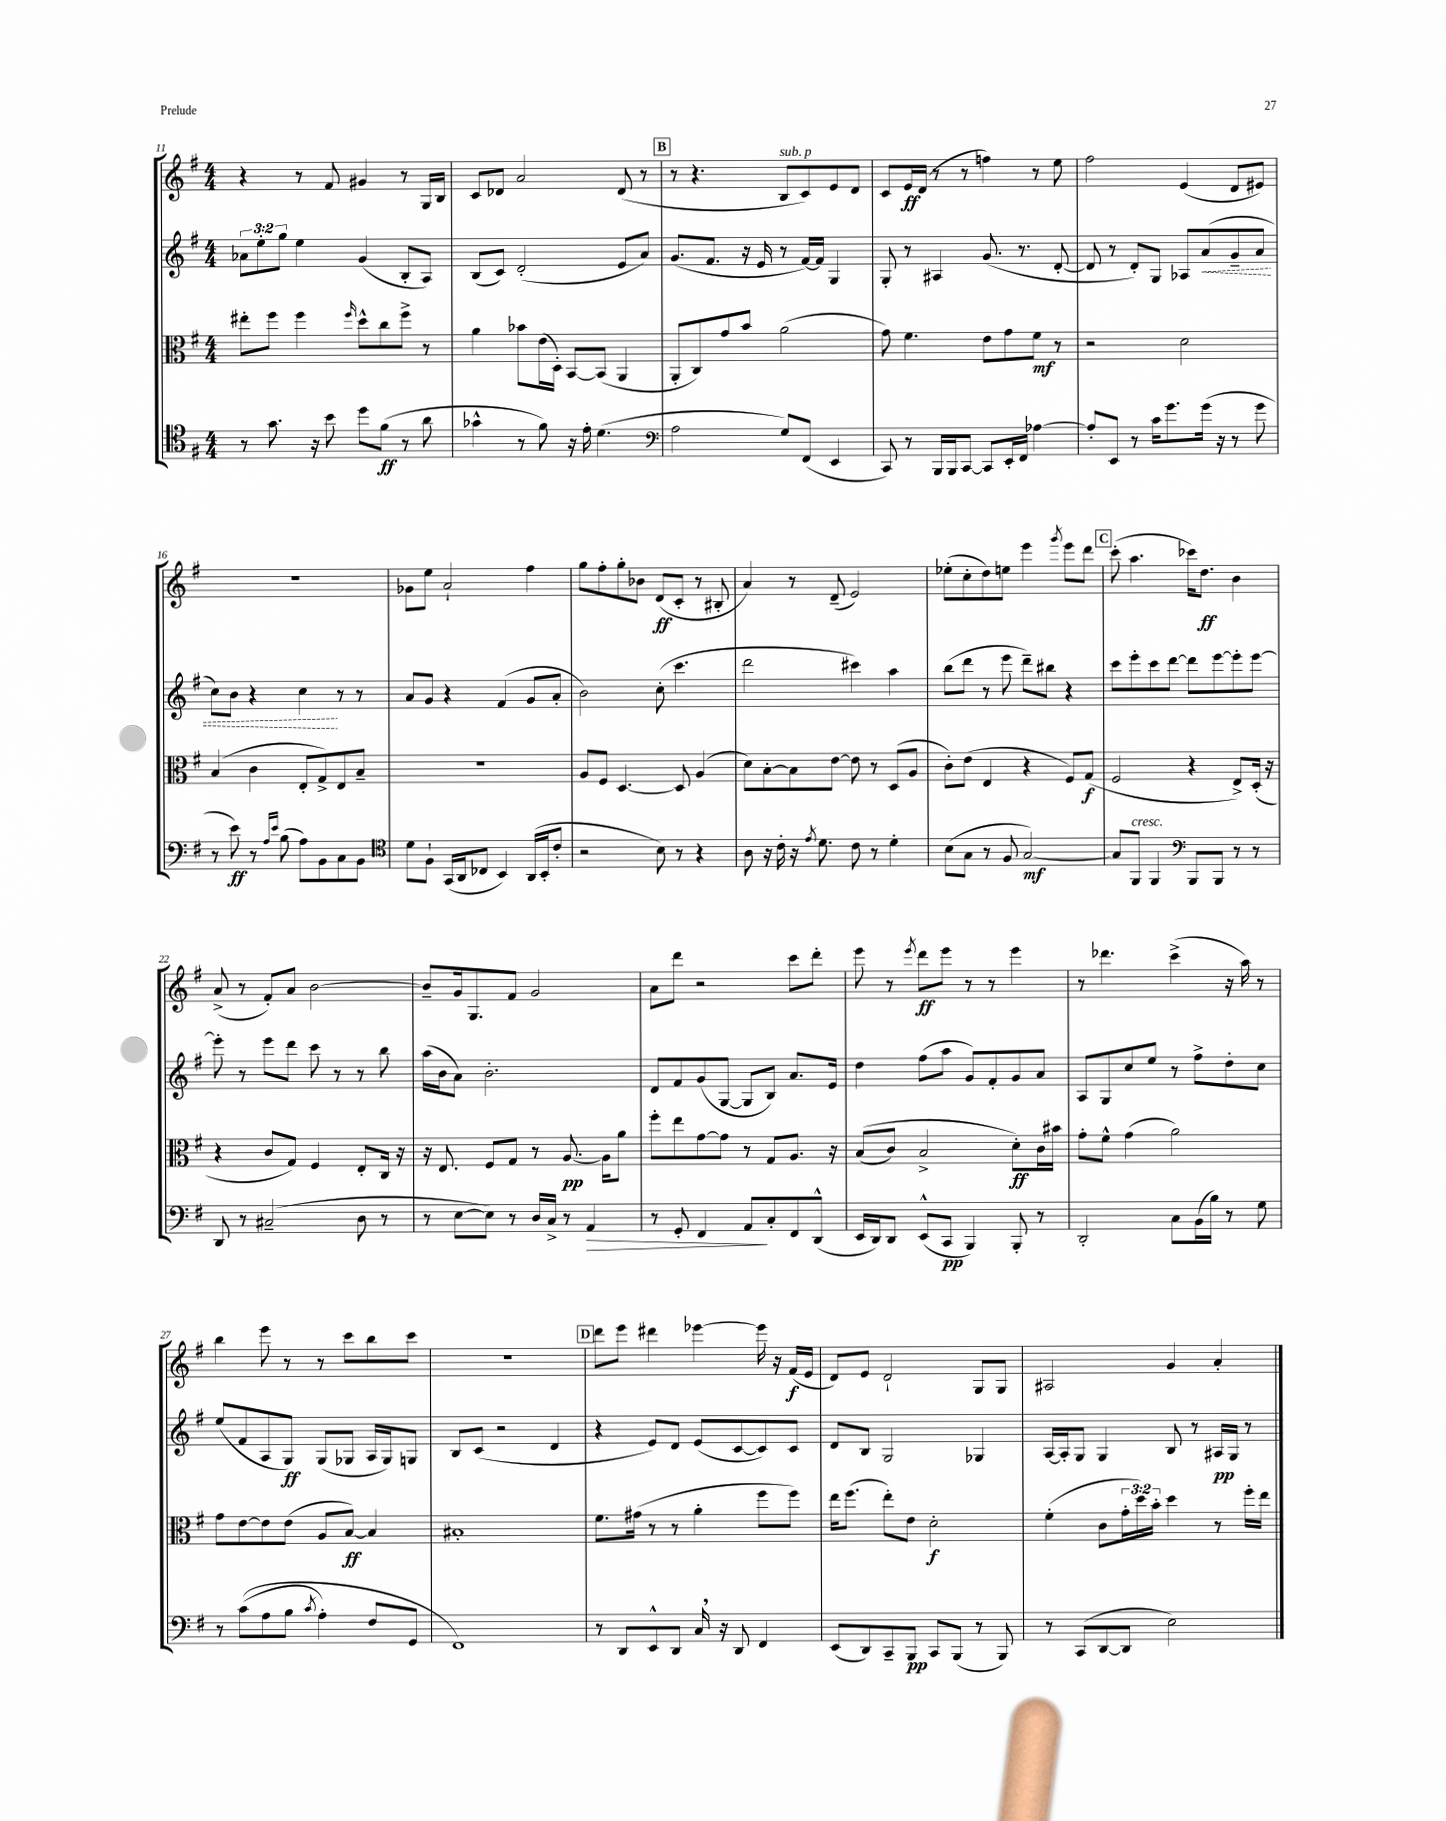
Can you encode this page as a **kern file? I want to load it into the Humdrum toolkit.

**kern	**dynam	**kern	**dynam	**kern	**dynam	**kern	**dynam
*part4	*part4	*part3	*part3	*part2	*part2	*part1	*part1
*staff4	*staff4	*staff3	*staff3	*staff2	*staff2	*staff1	*staff1
*clefC4	*	*clefC3	*	*clefG2	*	*clefG2	*
*k[f#]	*	*k[f#]	*	*k[f#]	*	*k[f#]	*
*M4/4	*	*M4/4	*	*M4/4	*	*M4/4	*
=11	=11	=11	=11	=11	=11	=11	=11
8r	.	8ee#X'\L	.	12a-X\L	.	4r	.
.	.	.	.	12ee'\	.	.	.
8.g\	.	8ff#\J	.	.	.	.	.
.	.	.	.	12gg\J	.	.	.
.	.	4ff#\	.	4ee\	.	8r	.
16r	.	.	.	.	.	.	.
8b\	.	.	.	.	.	8f#/	.
.	.	16qqff#/	.	.	.	.	.
8dd\L	.	8dd^^\L	.	(4g/	.	4g#X/	.
(8f#\J	ff	8cc\	.	.	.	.	.
8r	.	8ff#^\J	.	8B'/L	.	8r	.
8a\	.	8r	.	8A/J)	.	16G/LL	.
.	.	.	.	.	.	16B/JJ	.
=12	=12	=12	=12	=12	=12	=12	=12
4g-X^^\	.	4a\	.	(8B/L	.	8c/L	.
.	.	.	.	8c/J)	.	8d-X/J	.
8r	.	8b-X\L	.	(2d'/	.	2a/	.
8f#\)	.	(16e\L	.	.	.	.	.
.	.	16D'\JJ)	.	.	.	.	.
16r	.	[8BB/L	.	.	.	.	.
16e'\	.	.	.	.	.	.	.
(4.d\	.	(8BB/J]	.	.	.	.	.
.	.	4AA/	.	8e/L	.	(8d-/	.
.	.	.	.	8a/J)	.	8r	.
!!LO:REH:place=s1:t=B
=13	=13	=13	=13	=13	=13	=13	=13
*clefF4	*	*	*	*	*	*	*
2A\	.	8AA'/L	.	(8.g/L	.	8r	.
.	.	8C/)	.	.	.	4.r	.
.	.	.	.	8.f#/J	.	.	.
.	.	8g/	.	.	.	.	.
.	.	8b/J	.	16r	.	.	.
.	.	.	.	16e/	.	.	.
!	!	!	!	!	!	!LO:TX:a:i:t=sub. p	!
8G/L)	.	(2a\	.	8r	.	8B/L	.
(8FF#/J	.	.	.	[16f#/LL)	.	8c/)	.
.	.	.	.	16f#/JJ]	.	.	.
4EE/	.	.	.	4G/	.	8e/	.
.	.	.	.	.	.	8d/J	.
=14	=14	=14	=14	=14	=14	=14	=14
8CC/)	.	8g\)	.	8G'/	.	8c/L	.
8r	.	4.f#\	.	8r	.	16e/L	ff
.	.	.	.	.	.	(16d/JJ	.
16BBB/LL	.	.	.	4A#X/	.	8r	.
16BBB/J	.	.	.	.	.	.	.
[8CC/J	.	.	.	.	.	8r	.
8CC/L]	.	8e\L	.	(8.g/	.	4ffn\)	.
16EE'/L	.	8g\	.	.	.	.	.
16FF#/JJ	.	.	.	8.r	.	.	.
[4A-X\	.	8f#\J	mf	.	.	8r	.
.	.	8r	.	[8d'/	.	8ee\	.
=15	=15	=15	=15	=15	=15	=15	=15
8A-'/L]	.	2r	.	8d/]	.	2ff#\	.
8EE/J	.	.	.	8r	.	.	.
8r	.	.	.	8d'/L)	.	.	.
16c\KL	.	.	.	8G/J	.	.	.
8.g\	.	.	.	.	.	.	.
.	.	2d\	.	8A-X/L	.	(4e/	.
!	!	!	!	!	!LO:HP:b	!	!
(16g\Jk	.	.	.	(8a/	<	.	.
16r	.	.	.	.	.	.	.
8r	.	.	.	8g~/	.	8d/L	.
8g\	.	.	.	8a/J	.	8e#X/J)	.
!!LO:LB:g=z
=16	=16	=16	=16	=16	=16	=16	=16
8r	.	(4B/	.	8cc\L)	.	1r	.
8e\)	ff	.	.	8b\J	.	.	.
8r	.	4c\	.	4r	.	.	.
16qqA/LL	.	.	.	.	.	.	.
16qqe/JJ	.	.	.	.	.	.	.
(8B\	.	.	.	.	.	.	.
8A\L)	.	8E'/L	.	4cc\	.	.	.
8BB\	.	8G^/)	.	.	.	.	.
8C\	.	8E/	.	8r	[	.	.
8BB\J	.	8B~/J	.	8r	.	.	.
=17	=17	=17	=17	=17	=17	=17	=17
*clefC4	*	*	*	*	*	*	*
8d\L	.	1r	.	8a/L	.	8g-X\L	.
8F#`\J	.	.	.	8g/J	.	8ee\J	.
(16GG/LL	.	.	.	4r	.	2a`/	.
16AA/J	.	.	.	.	.	.	.
8C-X/J	.	.	.	.	.	.	.
4BB/)	.	.	.	(4f#/	.	.	.
(16AA/LL	.	.	.	8g/L	.	4ff#\	.
16BB'/J	.	.	.	.	.	.	.
8c'/J	.	.	.	8a'/J	.	.	.
=18	=18	=18	=18	=18	=18	=18	=18
2r	.	8A/L	.	2b\)	.	8gg\L	.
.	.	8F#/J	.	.	.	8ff#'\	.
.	.	[4.D/	.	.	.	8gg'\	.
.	.	.	.	.	.	8b-X\J	.
8B\)	.	.	.	(8cc'\	.	(8d/L	ff
8r	.	8D/]	.	4.ccc\	.	8c'/J	.
4r	.	(4A/	.	.	.	8r	.
.	.	.	.	.	.	8B#X'/	.
=19	=19	=19	=19	=19	=19	=19	=19
8A\	.	8d\L)	.	2ddd\	.	4a/)	.
16r	.	[8B'\	.	.	.	.	.
16c'\	.	.	.	.	.	.	.
16r	.	8B\]	.	.	.	8r	.
8qe/	.	.	.	.	.	.	.
8.d\	.	.	.	.	.	.	.
.	.	[8e\J	.	.	.	(8d~/	.
8c\	.	8e\]	.	4ccc#X\)	.	2e/)	.
8r	.	8r	.	.	.	.	.
4d'\	.	(8D/L	.	4aa\	.	.	.
.	.	8A/J	.	.	.	.	.
=20	=20	=20	=20	=20	=20	=20	=20
(8B\L	.	8c'\L)	.	(8bb\L	.	(8ee-X'\L	.
8G\J	.	(8e\J	.	8ddd\J	.	8cc'\	.
8r	.	4E/	.	8r	.	8dd\)	.
8F#/	.	.	.	8eee\	.	8een\J	.
[2G/)	mf	4r	.	8ddd~\L)	.	4eee\	.
.	.	.	.	8bb#X\J	.	.	.
.	.	.	.	.	.	8qggg/	.
.	.	8F#/L)	.	4r	.	8eee\L	.
.	.	(8G/J	f	.	.	8ddd\J	.
!!LO:REH:place=s1:t=C
=21	=21	=21	=21	=21	=21	=21	=21
8G/L]	.	2F#/	.	8ccc\L	.	(8ccc'\	.
!LO:TX:a:i:t=cresc.	!	!	!	!	!	!	!
8FF#/J	.	.	.	8eee'\	.	4.aa\	.
4FF#/	.	.	.	8ccc\	.	.	.
.	.	.	.	[8ddd\J	.	.	.
*clefF4	*	*	*	*	*	*	*
8BBB/L	.	4r	.	8ddd\L]	.	16ccc-X\KL)	.
.	.	.	.	.	.	8.dd\J	ff
8BBB/J	.	.	.	[8eee\	.	.	.
8r	.	8E^/L)	.	8eee'\]	.	4b\	.
8r	.	(16D'/Jk	.	[8eee\J	.	.	.
.	.	16r	.	.	.	.	.
!!LO:LB:g=z
=22	=22	=22	=22	=22	=22	=22	=22
8DD/	.	4r	.	8eee'\]	.	(8a^/	.
8r	.	.	.	8r	.	8r	.
(2C#X~/	.	8c/L	.	8eee\L	.	8f#'/L)	.
.	.	8G/J)	.	8ddd\J	.	8a/J	.
.	.	4F#/	.	8ccc\	.	[2b\	.
.	.	.	.	8r	.	.	.
8D\	.	8E'/L	.	8r	.	.	.
8r	.	16C/Jk	.	8bb\	.	.	.
.	.	16r	.	.	.	.	.
=23	=23	=23	=23	=23	=23	=23	=23
8r	.	16r	.	(16aa\LL	.	8b~/L]	.
.	.	8.E/	.	16b\J	.	.	.
[8E\L	.	.	.	8a\J)	.	16g/k	.
.	.	.	.	.	.	8.G/	.
8E\J])	.	8F#/L	.	2.b'\	.	.	.
8r	.	8G/J	.	.	.	8f#/J	.
16D/LL	.	8r	.	.	.	2g/	.
16C^/JJ	.	.	.	.	.	.	.
8r	.	[8.A/	pp	.	.	.	.
!	!LO:HP:b	!	!	!	!	!	!
4AA/	>	.	.	.	.	.	.
.	.	16A\KL]	.	.	.	.	.
.	.	8a\J	.	.	.	.	.
=24	=24	=24	=24	=24	=24	=24	=24
8r	.	8ff#'\L	.	8d/L	.	8a\L	.
8GG'/	.	8ee\	.	8f#/	.	8ddd\J	.
4FF#/	.	[8g\	.	(8g/	.	2r	.
.	.	8g\J]	.	[8G/J	.	.	.
8AA/L	.	8r	.	8G/L]	.	.	.
8C'/	]	8G/L	.	8B/J)	.	.	.
8FF#/	.	8.A/J	.	8.a/L	.	8ccc\L	.
(8DD^^/J	.	.	.	.	.	8ddd'\J	.
.	.	16r	.	16e/Jk	.	.	.
=25	=25	=25	=25	=25	=25	=25	=25
16EE/LL	.	((8B/L	.	4dd\	.	8eee\	.
16DD/J)	.	.	.	.	.	.	.
8DD/J	.	8c/J)	.	.	.	8r	.
.	.	.	.	.	.	8qeee/	.
(8EE^^/L	.	2B^/	.	(8ff#\L	.	8ddd\L	ff
8CC/J	pp	.	.	8aa\J	.	8eee\J	.
4BBB/)	.	.	.	8g/L)	.	8r	.
.	.	.	.	8f#'/	.	8r	.
8BBB'/	.	8d'\L)	ff	8g/	.	4eee\	.
8r	.	16c\L	.	8a/J	.	.	.
.	.	16b#X\JJ	.	.	.	.	.
=26	=26	=26	=26	=26	=26	=26	=26
2DD'/	.	8g'\L	.	8A/L	.	8r	.
.	.	8f#^^\J	.	8G/	.	4.ddd-X\	.
.	.	(4g\	.	8cc/	.	.	.
.	.	.	.	8ee/J	.	.	.
8C\L	.	2a\)	.	8r	.	(4ccc^\	.
(16BB\L	.	.	.	8ff#^\L	.	.	.
16B\JJ)	.	.	.	.	.	.	.
8r	.	.	.	8dd'\	.	16r	.
.	.	.	.	.	.	16aa\)	.
8G\	.	.	.	8cc\J	.	8r	.
!!LO:LB:g=z
=27	=27	=27	=27	=27	=27	=27	=27
8r	.	8g\L	.	(8ee/L	.	4bb\	.
((8c\L	.	[8e\	.	8f#/	.	.	.
8A\	.	8e\]	.	8A/	.	8eee\	.
8B\J	.	(8e\J	.	8G/J)	ff	8r	.
8qc/	.	.	.	.	.	.	.
4A'\)	.	8A/L	.	(8G/L	.	8r	.
.	.	[8B/J)	ff	8G-X/J	.	8ccc\L	.
8F#/L	.	4B/]	.	16A/LL	.	8bb\	.
.	.	.	.	16G-/J)	.	.	.
8GG/J	.	.	.	8Gn/J	.	8ccc\J	.
=28	=28	=28	=28	=28	=28	=28	=28
1FF#)	.	1B#X'	.	8B/L	.	1r	.
.	.	.	.	(8c/J	.	.	.
.	.	.	.	2r	.	.	.
.	.	.	.	4d/	.	.	.
!!LO:REH:place=s1:t=D
=29	=29	=29	=29	=29	=29	=29	=29
8r	.	8.f#\L	.	4r	.	8ddd\L	.
8DD/L	.	.	.	.	.	8eee\J	.
.	.	(16g#X\Jk	.	.	.	.	.
8EE^^/	.	8r	.	8e/L)	.	4ddd#X\	.
8DD/J	.	8r	.	8d/J	.	.	.
16C,/	.	4a'\	.	(8e/L	.	[4eee-X\	.
16r	.	.	.	.	.	.	.
8DD/	.	.	.	[8c/	.	.	.
4FF#/	.	8ff#\L	.	8c/])	.	16eee-\]	.
.	.	.	.	.	.	16r	.
.	.	8ff#\J)	.	8c/J	.	(16f#/LL	f
.	.	.	.	.	.	16e/JJ	.
=30	=30	=30	=30	=30	=30	=30	=30
(8EE/L	.	16ee\KL	.	8d/L	.	8d/L)	.
.	.	(8.ff#\J	.	.	.	.	.
8DD/)	.	.	.	8B/J	.	8e/J	.
8CC~/	.	8ee'\L)	.	2G/	.	2d`/	.
8BBB/J	pp	8e\J	.	.	.	.	.
8CC/L	.	2d'\	f	.	.	.	.
(8BBB/J	.	.	.	.	.	.	.
8r	.	.	.	4G-X/	.	8G/L	.
8BBB/)	.	.	.	.	.	8G/J	.
=31	=31	=31	=31	=31	=31	=31	=31
8r	.	(4f#'\	.	[16A/LL	.	2A#X/	.
.	.	.	.	16A'/J]	.	.	.
(8CC/L	.	.	.	8G/J	.	.	.
[8DD/	.	8c\L	.	4G/	.	.	.
8DD/J]	.	24g'\L	.	.	.	.	.
.	.	24dd\)	.	.	.	.	.
.	.	24b'\JJ	.	.	.	.	.
2E\)	.	4dd\	.	8B/	.	4g/	.
.	.	.	.	8r	.	.	.
.	.	8r	.	16A#X/LL	pp	4a'/	.
.	.	.	.	16G/JJ	.	.	.
.	.	16ff#'\LL	.	8r	.	.	.
.	.	16ee\JJ	.	.	.	.	.
==	==	==	==	==	==	==	==
*-	*-	*-	*-	*-	*-	*-	*-
